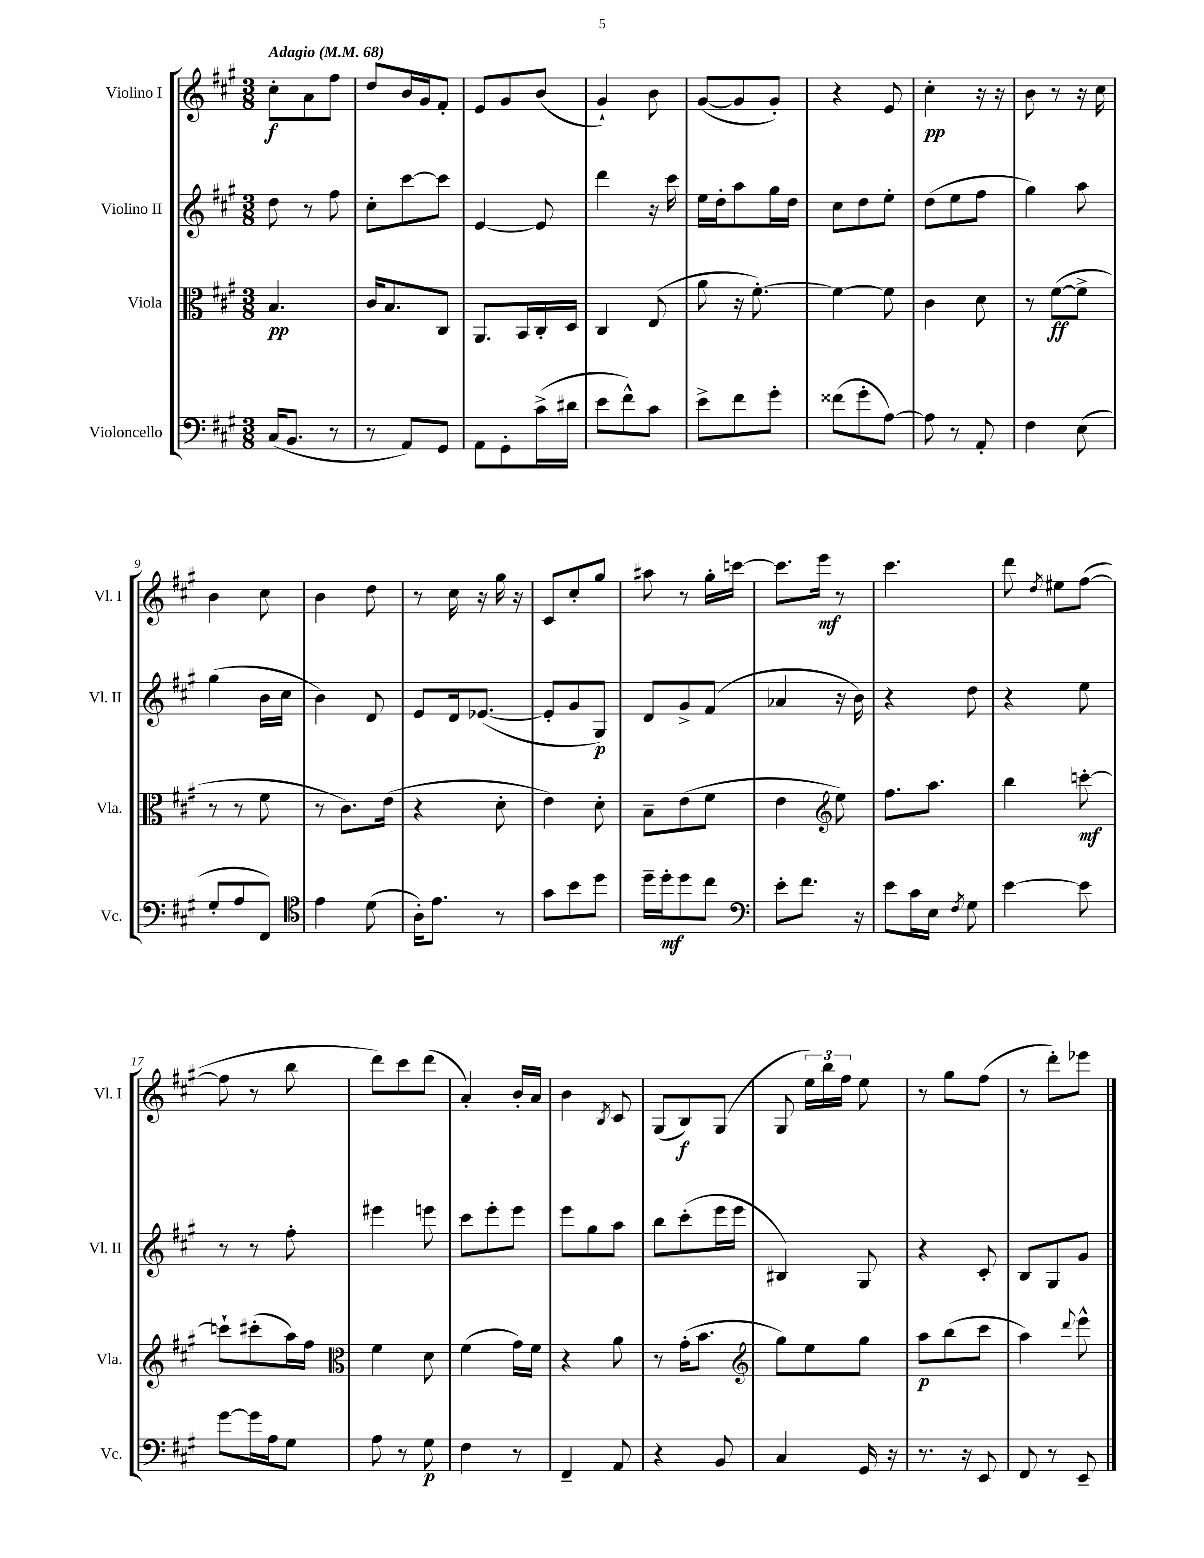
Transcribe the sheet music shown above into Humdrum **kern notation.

**kern	**kern	**kern	**kern
*staff4	*staff3	*staff2	*staff1
*clefF4	*clefC3	*clefG2	*clefG2
*k[f#c#g#]	*k[f#c#g#]	*k[f#c#g#]	*k[f#c#g#]
*M3/8	*M3/8	*M3/8	*M3/8
*MM68	*MM68	*MM68	*MM68
(16C#	4.B	8dd	8cc#'
8.BB	.	.	.
.	.	8r	8a
8r	.	8ff#	8ff#
=	=	=	=
8r	16c#	8cc#'	8dd
.	8.B	.	.
8AA)	.	[8ccc#	16b
.	.	.	16g#
8GG#	8C#	8ccc#]	8f#'
=	=	=	=
8AA	8.AA	[4e	8e
8GG#'	.	.	8g#
.	16BB	.	.
(16c#^	16C#'	8e]	(8b
16d#	16D	.	.
=	=	=	=
8e	4C#	4ddd	4g#`)
8f#^^)	.	.	.
8c#	(8E	16r	8b
.	.	16ccc#	.
=	=	=	=
8e^	8a	16ee	([8g#
.	.	16dd'	.
8f#	16r	8aa	8g#]
.	[8.f#')	.	.
8g#'	.	16gg#	8g#')
.	.	16dd	.
=	=	=	=
(8f##	4f#_	8cc#	4r
8g#'	.	8dd	.
[8A)	8f#]	8ee'	8e
=	=	=	=
8A]	4c#	(8dd	4cc#'
8r	.	8ee	.
8AA'	8d	8ff#	16r
.	.	.	16r
=	=	=	=
4F#	8r	4gg#)	8b
.	([8f#	.	8r
(8E	8f#^]	8aa	16r
.	.	.	16cc#
=	=	=	=
8G#'	8r	(4gg#	4b
8A	8r	.	.
8FF#)	8f#	16b	8cc#
.	.	16cc#	.
=	=	=	=
*clefC4	*	*	*
4e	8r	4b)	4b
.	8.c#)	.	.
(8d	.	8d	8dd
.	(16e	.	.
=	=	=	=
16A')	4r	8e	8r
8.e	.	.	.
.	.	16d	16cc#
.	.	([8.e-	16r
8r	8d'	.	16gg#
.	.	.	16r
=	=	=	=
8g#	4e)	8e-']	8c#
8b	.	8g#	8cc#'
8dd	8d'	8G#)	8gg#
=	=	=	=
16dd~	8B~	8d	8aa#
16dd'	.	.	.
8dd	(8e	8g#^	8r
8cc#	8f#	(8f#	16gg#'
.	.	.	[16ccc
=	=	=	=
*clefF4	*	*	*
8e'	4e	4a-	8.ccc]
8.f#	.	.	.
.	.	.	16eee
*	*clefG2	*	*
.	8ee)	16r	8r
16r	.	16b)	.
=	=	=	=
8e	8.ff#	4r	4.ccc#
16c#	.	.	.
16E	8.aa	.	.
8qF#	.	.	.
8G#	.	8dd	.
=	=	=	=
[4e	4bb	4r	8ddd
.	.	.	8qdd
.	.	.	8ee#
8e]	[8ccc'	8ee	([8ff#
=	=	=	=
[8g#	8ccc`]	8r	8ff#]
16g#]	(8ccc#'	8r	8r
16A	.	.	.
8G#	16aa)	8ff#'	8bb
.	16ff#	.	.
=	=	=	=
*	*clefC3	*	*
8A	4f#	4eee#	8ddd)
8r	.	.	8ccc#
8G#	8d	8eee	(8ddd
=	=	=	=
4F#	(4f#	8ccc#	4a')
.	.	8eee'	.
8r	16g#)	8eee	16b'
.	16f#	.	16a
=	=	=	=
4FF#~	4r	8eee	4b
.	.	8gg#	.
.	.	.	8qB
8AA	8a	8aa	8c#
=	=	=	=
4r	8r	8bb	(8G#
.	(16g#'	(8ccc#'	8B)
.	8.b	.	.
8BB	.	16eee	(8G#
.	.	16eee	.
=	=	=	=
*	*clefG2	*	*
4C#	8gg#)	4B#)	8G#
.	8ee	.	24ee)
.	.	.	24bb
.	.	.	24ff#
16GG#	8gg#	8G#	8ee
16r	.	.	.
=	=	=	=
8.r	8aa	4r	8r
.	(8bb	.	8gg#
16r	.	.	.
8EE	8ccc#	8c#'	(8ff#
=	=	=	=
8FF#	4aa)	8B	8r
8r	.	8G#	8ddd')
.	8qqddd	.	.
8EE~	8eee^^	8g#	8eee-
==	==	==	==
*-	*-	*-	*-
